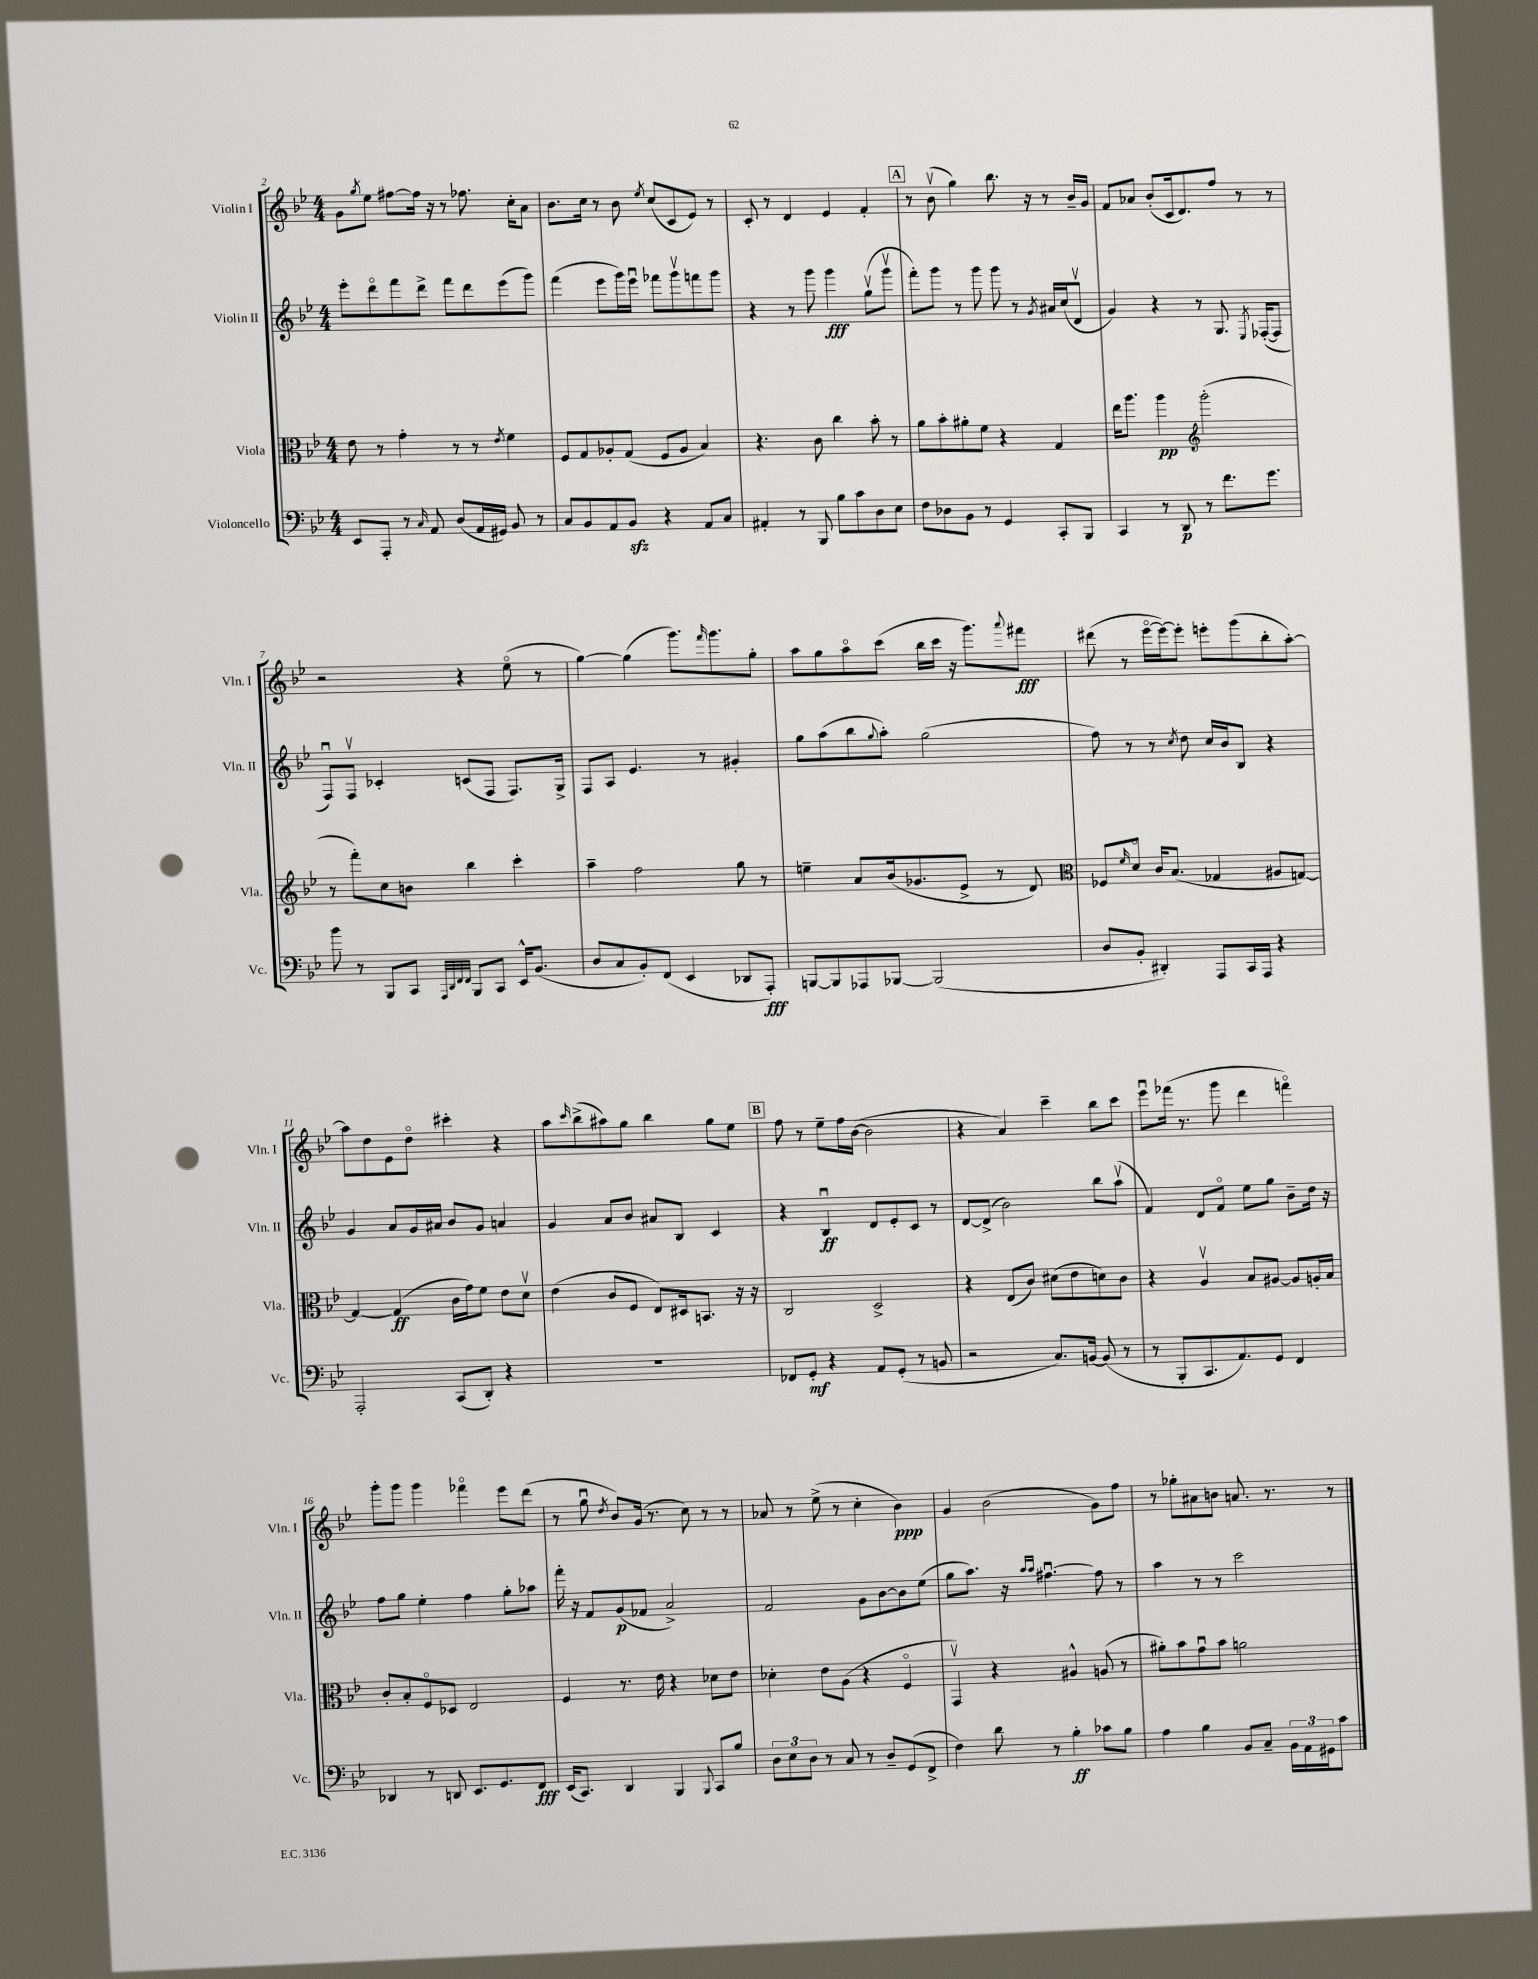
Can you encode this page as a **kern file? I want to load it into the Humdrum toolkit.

**kern	**kern	**kern	**kern
*staff4	*staff3	*staff2	*staff1
*clefF4	*clefC3	*clefG2	*clefG2
*k[b-e-]	*k[b-e-]	*k[b-e-]	*k[b-e-]
*M4/4	*M4/4	*M4/4	*M4/4
8EE-/L	8e-\	8eee-'\L	8g\L
.	.	.	8qgg/
8AAA'/J	8r	8dddo\	8ee-\J
8r	4g'\	8fff\	[8ff#\L
16qqC/	.	.	.
8AA/	.	8ddd^\J	16ff#\]Jk
.	.	.	16r
(8D/L	8r	8fff\L	8r
16AA/L	8r	8ddd\	8.ff-\
16GG#/JJ)	.	.	.
.	8qe-/	.	.
8BB-/	4f\	(8eee-\	.
.	.	.	16cc'\LK
8r	.	8ggg\J)	8a\J
=	=	=	=
8C/L	8F/L	(4fff\	8.b-\L
8BB-/	8G/	.	.
.	.	.	16cc\Jk
8AA/	8A-'/	8eee-\L	8r
8BB-/J	(8G/J	16ggg\L)	8b-\
.	.	16eee-u\JJ	.
.	.	.	8qee-/
4r	8F/L	8fff-\L	(8cc/L
.	8A-/J	8gggv\	8c/
8AA/L	4B-/)	8fff\	8e-/J)
8C/J	.	8ggg\J	8r
=	=	=	=
4AA#'/	4.r	4r	8c'/
.	.	.	8r
8r	.	8r	4d/
8BBB-/	8c\	8ggg\	.
8B-\L	4cc\	4ggg\	4e-/
8c\	.	.	.
8D\	8b-'\	(8ggv\L	4f'/
8E-\J	8r	8gggv\J	.
=	=	=	=
8F\L	8a\L	8fff'\L)	8r
8D-\	8b-'\	8ggg\J	(8b-v\
8BB-\J	8a#'\	8r	4gg\)
8r	8f\J	8ggg\	.
4GG/	4r	8ggg\	8.bb-\
.	.	8r	.
.	.	.	16r
.	.	8qg/	.
8CC'/L	4G/	16a#/LL	8r
.	.	(16cc/J	.
8BBB-/J	.	8dv/J	16b-~/LL
.	.	.	16g/JJ
=	=	=	=
4CC/	16ee-\LK	4g/)	8f/L
.	8.aa\J	.	.
.	.	.	8a-/J
8r	4aa\	4r	(8b-'/L
8DD/	.	.	16c/k
.	.	.	8.d/)
*	*clefG2	*	*
8r	(2ggg'\	8r	.
8.f\L	.	8.G/	8ff/J
.	.	.	8r
.	.	8qE-/	.
8.g\J	.	([16F-'/LK	.
.	.	8F-/]J	8r
=	=	=	=
8b-\	8r	8Fu/L)	2r
8r	8fff'\L)	8Fv/J	.
8BBB-/L	8cc\	4c-'/	.
8CC/J	8b\J	.	.
32qqAAA/LLL	.	.	.
32qqDD/	.	.	.
32qqFF/	.	.	.
32qqFF/JJJ	.	.	.
8BBB-/L	4bb-\	(8c/L	4r
8CC/J	.	8F/J	.
16EE-^^/LK	4ccc'\	8.F/L)	(8ee-o\
(8.BB-/J	.	.	.
.	.	.	8r
.	.	16G^/Jk	.
=	=	=	=
8D/L	4aa~\	8F/L	[4gg\)
8C/	.	8A/J	.
8BB-'/)	2ff\	4.e-/	(4gg\]
(8FF/J	.	.	.
4EE-/	.	.	8.ggg\L)
.	.	8r	.
.	.	.	16qqfff/
.	.	.	8.ggg\
8DD-/L	8gg\	4g#'/	.
8AAA'/J)	8r	.	8gg'\J
=	=	=	=
[8BBB/L	4ee~\	8gg\L	8aa\L
8BBB/]	.	(8aa\	8gg\
8AAA-/	8a/L	8bb-\	8aao\
.	.	8qqgg/	.
[8BBB-/J	(16b-/k	8aa'\J)	(8ccc\J
.	8.g-/	.	.
(2BBB-/]	.	(2gg\	16bb-\LL
.	.	.	16ccc\JJ
.	8e-^/J	.	16r
.	.	.	8.ggg\L)
.	8r	.	.
.	.	.	8qqaaa/
.	8d/)	.	8fff#\J
=	=	=	=
*	*clefC3	*	*
8D/L	8F-/L	8ff\)	(8ddd#\
.	16qqf/	.	.
8BB-'/J	8do/J	8r	8r
4DD#'/)	16c/LK	8r	[16eee-o\LL
.	(8.B-/J	.	16eee-\_J)
.	.	8qcc/	.
.	.	8dd\	8eee-'\]J
8AAA/L	4G-/	16cc/LL	8eee'\L
.	.	16b-/J	.
16CC/L	.	8B-/J	(8ggg\
16AAA/JJ	.	.	.
4r	8A#/L	4r	8bb-'\
.	[8G/J)	.	[8aa'\J)
=	=	=	=
2AAA'/	4G/_	4g/	8aa\]L
.	.	.	8dd\
.	(4G/]	8a/L	8e-\
.	.	16g/L	8ddo\J
.	.	16a#/JJ	.
(8CC/L	16c\LL	8b-/L	4ccc#'\
.	16g\J)	.	.
8DD'/J)	8f\J	8g/J	.
4r	8e-\L	4a/	4r
.	8dv\J	.	.
=	=	=	=
1r	(4e-\	4g/	8aa\L
.	.	.	16qqccc/
.	.	.	(8bb-^\
.	8c/L	8a/L	8aa#\)
.	8F/J	8b-/J	8gg\J
.	8E-/L)	8a#/L	4bb-\
.	16D#/k	8B-/J	.
.	8.BB/J	.	.
.	.	4c/	8gg\L
.	16r	.	8ee-\J
.	16r	.	.
=	=	=	=
8FF-/L	2C/	4r	8ff\
8GG'/J	.	.	8r
4r	.	4B-u/	8ee-~\L
.	.	.	16ff\L
.	.	.	([16b-\JJ
8AA/L	2D^/	8d/L	2b-\]
(8GG'/J	.	8e-'/	.
8r	.	8c/J	.
8BB/	.	8r	.
=	=	=	=
2r	4r	[8d/L	4r
.	.	(8d^/]J	.
.	(8E-/L	2b-\)	4a/)
.	8c/J)	.	.
8.C/L)	(8d#\L	.	4ccc~\
.	8e-\	.	.
[16BB/Jk	.	.	.
(8BB/]	8d\)	8bb-\L	8bb-\L
8r	8c\J	(8aav\J	8ccc\J
=	=	=	=
8r	4r	4f/)	8eee-u\L
8BBB-'/L	.	.	(16fff-\Jk
.	.	.	8.r
8.CC/	4Av/	8d/L	.
.	.	8fo/J	8ggg\
8.AA/)	.	.	.
.	8B-/L	8ee-\L	4ddd\
8GG/J	[8A#/J	8gg\J	.
4FF/	8A#/]L	8b-~\L	4fffo\)
.	16A'/L	16dd\Jk	.
.	16B-/JJ	16r	.
=	=	=	=
4DD-/	8c'/L	8ff\L	8ggg'\L
.	8B-'/	8gg\J	8ggg\J
8r	8Fo/	4ee-'\	4ggg\
8DD/	8D-/J	.	.
8.EE-/L	2E-/	4ff\	4fff-o\
8.GG/	.	.	.
.	.	8gg'\L	8eee-\L
8FF/J	.	8aa-\J	(8ddd\J
=	=	=	=
(16EE-/LK	4F/	16fff'\	8r
8.CC/J)	.	16r	.
.	.	8f/L	8ggu\
.	.	.	8qdd/
4DD/	8.r	(8g/	8b-/L)
.	.	8f-/J	(16g/Jk
.	16e-\	.	8.r
4BBB-/	4r	2a^/)	.
.	.	.	8cc\)
8qqBBB-/	.	.	.
8CC/L	8d-\L	.	8r
8B-/J	8e-\J	.	8r
=	=	=	=
12D\L	4d-'\	2f/	8a-/
12E-\	.	.	.
.	.	.	8r
12D\J	.	.	.
8r	8e-\L	.	(8ee-^\
8C/	(8A\J	.	8r
8r	4r	8g\L	4cc'\
8D~/L	.	[8b-\	.
(8GG/	4Fo/	8b-\]	4b-\)
8FF^/J	.	(8ee-\J	.
=	=	=	=
4F\)	4GGv/)	8gg\L	4g/
.	.	8.aa\J)	.
8d\	4r	.	(2b-\
.	.	16r	.
.	.	16qqaa/LL	.
.	.	16qqaa/JJ	.
8r	.	[4.ff#u\	.
4B-'\	4A#^^/	.	.
8c-\L	(8A/	8ff#\]	8g\L)
8B-\J	8r	8r	8ff\J
=	=	=	=
4A\	8a#'\L)	4aa\	8r
.	8b-\	.	8gg-'\L
4B-\	8gu\	8r	8a#\
.	8b-\J	8r	8b\J
8BB-/L	2a\	2ccc\	8.a/
8C~/J	.	.	.
.	.	.	8.r
24BB-\LL	.	.	.
24AA\	.	.	.
24GG#\J	.	.	.
8c\J	.	.	8r
==	==	==	==
*-	*-	*-	*-
